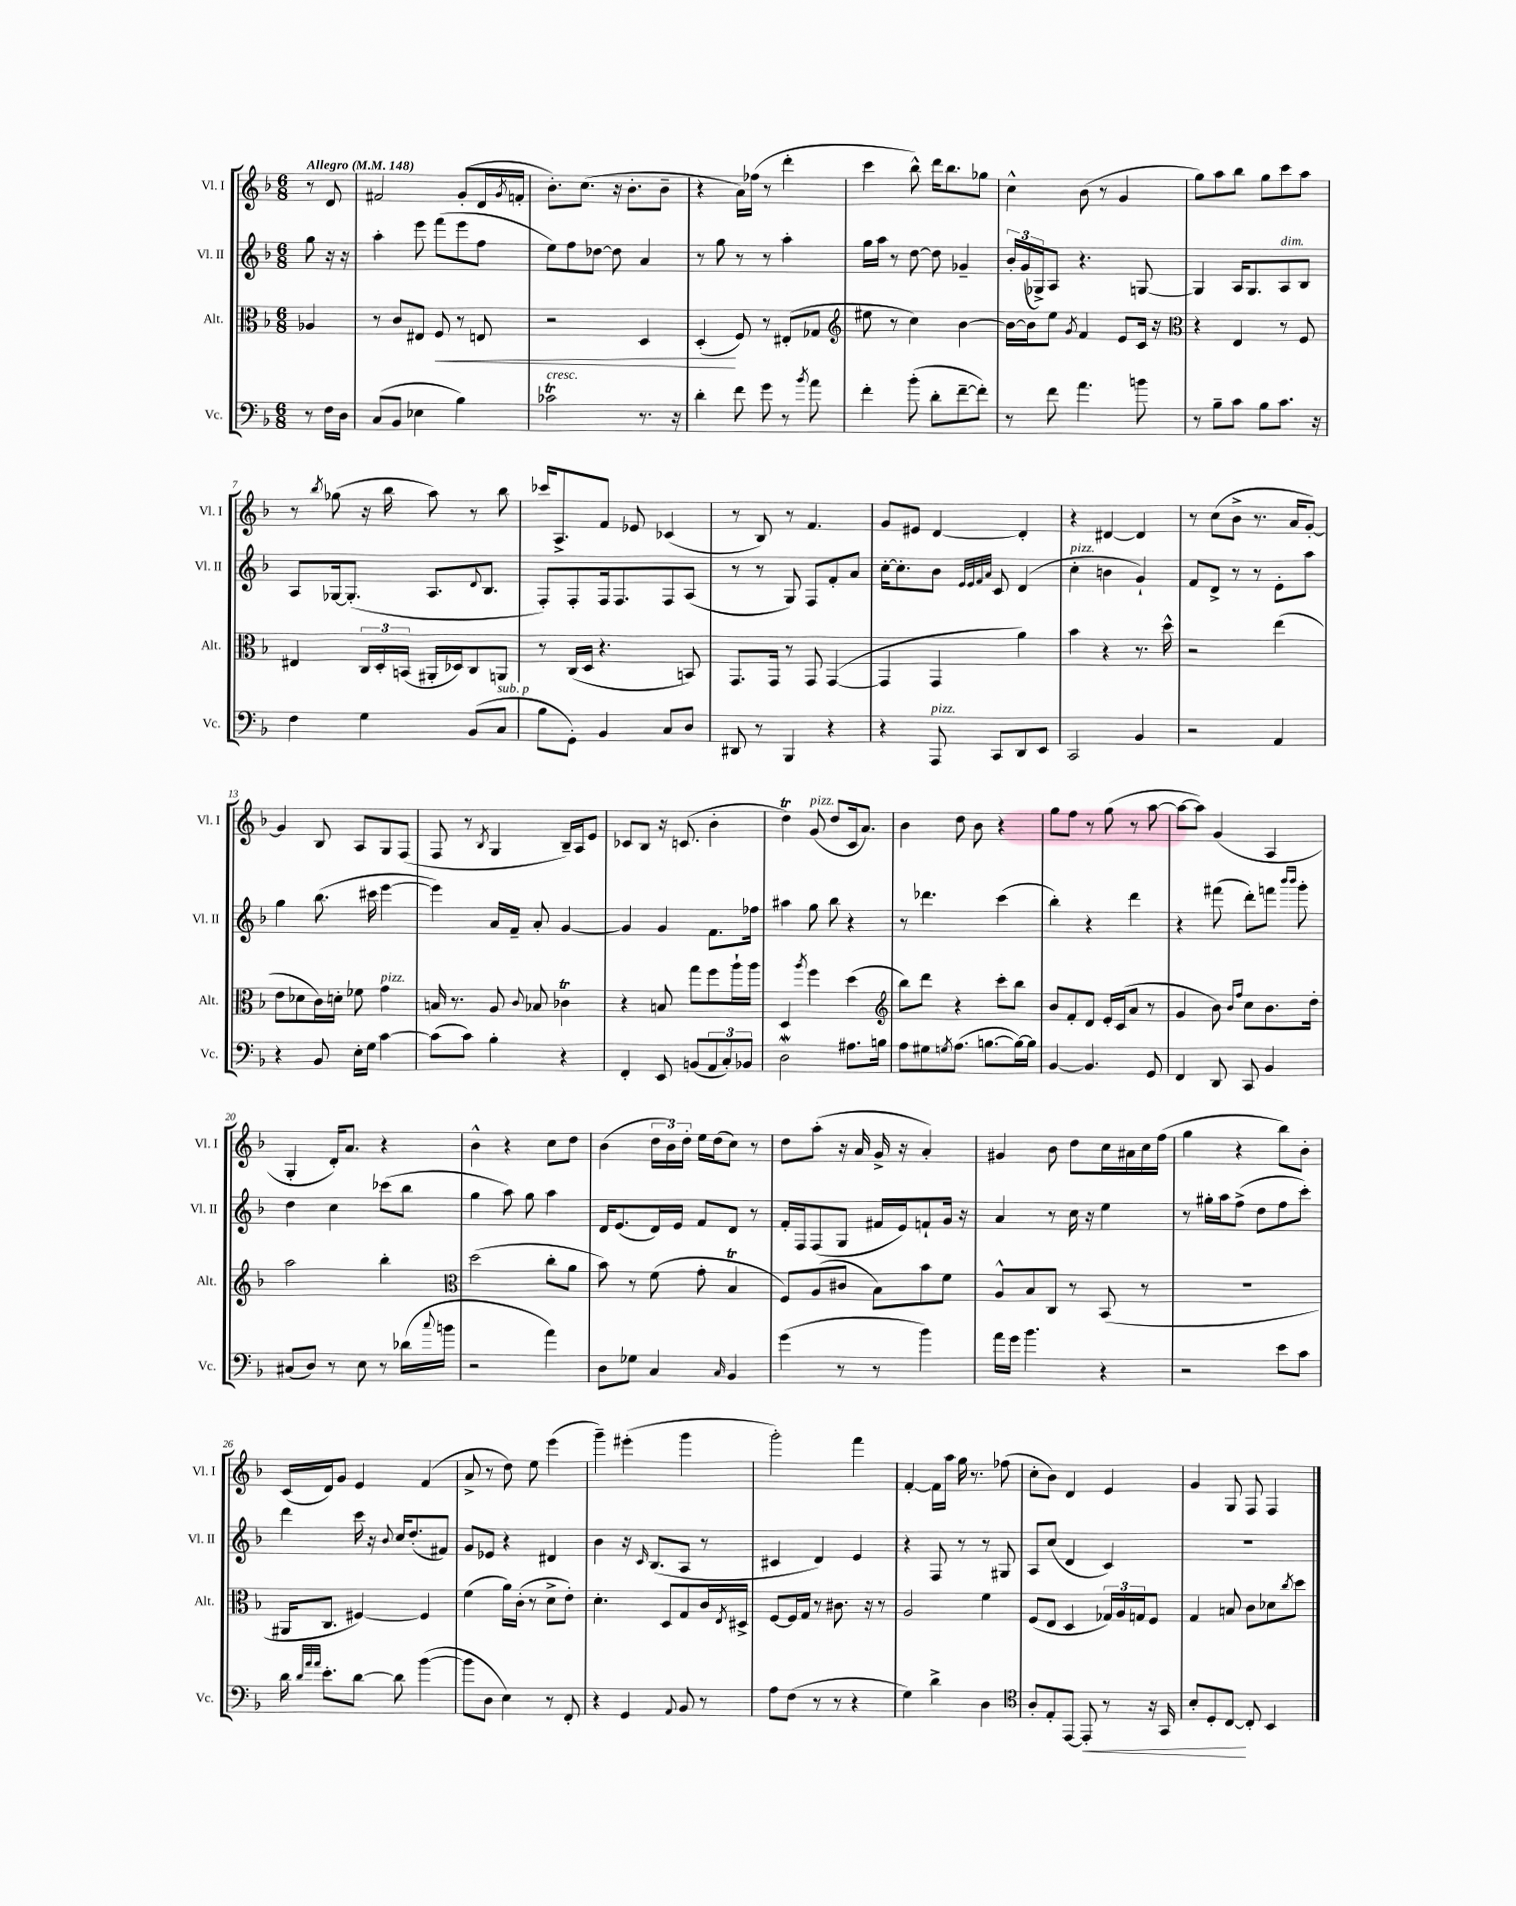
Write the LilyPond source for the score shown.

<<
\new StaffGroup <<
\new Staff = "s0" \with { instrumentName = "Vl. I" shortInstrumentName = "Vl. I" } {
    \clef treble \key f \major \numericTimeSignature \time 6/8 \partial 4 \tempo "Allegro" 4 = 148
    r8 d'8 |
    fis'2 g'8-.( d'16 \acciaccatura { g'8 } f'16-. |
    bes'8.-.) c''8.( r16 bes'8.-. bes'8-- |
    r4 a'16) fes''16( r8 d'''4-. |
    c'''4 bes''8-^) d'''16 bes''8. ges''8 |
    c''4-^ bes'8( r8 g'4 |
    g''8) a''8 bes''8 g''8 c'''8 a''8 |
    r8 \acciaccatura { bes''8 } ges''8( r16 bes''16 a''8) r8 bes''8 |
    ces'''16 a8.-> f'8 ees'8 ces'4( |
    r8 bes8) r8 f'4. |
    g'8 eis'8 d'4~ d'4-. |
    r4 dis'4~ dis'4 |
    r8 c''8( bes'8-> r8. a'16 g'8~-.) |
    g'4 bes8 a8 g8 f8( |
    f8 r8 \acciaccatura { bes8 } g4 bes16--) a16 e'8 |
    ces'8 bes8 r16 c'8.( bes'4-. |
    d''4\trill) g'8^\markup { \italic "pizz." }( d''8 c'16 a'8.) |
    bes'4 d''8 bes'8 r4 |
    g''8 f''8 r8 g''8( r8 a''8~ |
    a''8~ a''8) g'4( a4 |
    g4-. d'16-.) a'8. r4 |
    bes'4-^ r4 c''8 d''8 |
    bes'4( \tuplet 3/2 { d''16 bes'16) d''16-. } e''16 d''16( c''8) r8 |
    d''8 a''8-.( r16 a'16 g'16-> r16 a'4-.) |
    gis'4 bes'8 d''8 c''16 ais'16 c''16 f''16( |
    g''4 r4 bes''8) bes'8-. |
    c'16( d'16) g'8 e'4 f'4( |
    a'8-> r8 d''8) e''8 e'''4( |
    g'''4--) eis'''4-.( g'''4 |
    g'''2-.) f'''4 |
    f'4~-. f'16 a''16 g''16 r8. fes''8( |
    c''8-. bes'8) d'4 e'4 |
    g'4 g8 f8 f4 \bar "|." |
}
\new Staff = "s1" \with { instrumentName = "Vl. II" shortInstrumentName = "Vl. II" } {
    \clef treble \key f \major \numericTimeSignature \time 6/8 \partial 4
    g''8 r16 r16 |
    a''4-. e'''8 f'''8( e'''8 f''8 |
    e''8) f''8 des''8~ des''8 a'4 |
    r8 g''8 r8 r8 a''4-. |
    g''16 a''16 r8 d''8~ d''8 ges'4-- |
    \tuplet 3/2 { bes'16-. g'16( ges16->) } a8 r4. g8~ |
    g4 a16 g8. a8^\markup { \italic "dim." } bes8 |
    a8 ges16~ ges8.-.( a8. \appoggiatura { d'8 } bes8. |
    f8-.) f8-. f16 f8. f8 a8( |
    r8 r8 g8) f8 f'8-. a'8 |
    c''16~-. c''8.-. bes'8 \grace { e'32 e'32 f'32 a'32 } c'8 d'4( |
    c''4-.^\markup { \italic "pizz." } b'4 g'4-!) |
    f'8 d'8-> r8 r8 e'8-. a''8 |
    g''4 bes''8.( cis'''16 e'''4~ |
    e'''4) a'16 f'16-- a'8-. g'4~ |
    g'4 g'4 f'8. fes''16 |
    ais''4 g''8 bes''8 r4 |
    r8 des'''4. c'''4( |
    bes''4-.) r4 d'''4 |
    r4 fis'''8( d'''8-.) f'''8 \grace { bes'''16 bes'''16 } g'''8-. |
    d''4 c''4 ces'''8( bes''8 |
    g''4 a''8) g''8 a''4 |
    d'16 e'8.( d'16) e'16 f'8 d'8 r8 |
    f'16-. f16 f8( g8 fis'16 e'16) f'8-! g'16 r16 |
    a'4 r8 c''16 r16 e''4 |
    r8 gis''16-. a''16 f''8->( d''8 f''8 c'''8-.) |
    d'''4 c'''16 r16 \appoggiatura { bes'8 } c''16 d''8.-.( fis'8) |
    g'8 ees'8 r4 dis'4 |
    bes'4 r16 \grace { c'16 } bes8.( a8 r8 |
    cis'4 d'4) e'4 |
    r4 f8 r8 r8 gis8 |
    a8 c''8( d'4 c'4) |
    R2. \bar "|." |
}
\new Staff = "s2" \with { instrumentName = "Alt." shortInstrumentName = "Alt." } {
    \clef alto \key f \major \numericTimeSignature \time 6/8 \partial 4
    aes4 |
    r8 c'8 eis8 f8\< r8 e8 |
    r2 d4 |
    d4-.\!( f8) r8 eis8-.( ges8 |
    \clef treble eis''8 r8 c''4) bes'4~ |
    bes'16~ bes'16 e''8 \acciaccatura { g'8 } f'4 e'8 c'16 r16 |
    \clef alto r4 e4 r8 f8 |
    eis4 \tuplet 3/2 { c16 d16-. b,16( } ais,16-. des16) c8 a,8 |
    r8 c16( d16 r4. b,8) |
    g,8. g,16 r8 g,8 g,4~( |
    g,4 g,4 a'4) |
    bes'4 r4 r8. d''16-^ |
    r2 e''4( |
    e'8 des'8 c'16) d'16-. fes'8 g'4^\markup { \italic "pizz." } |
    b16 r8. a8 \appoggiatura { c'8 } bes8 ces'4\trill |
    r4 b8 g''8 f''8 a''16-! a''16 |
    d4 \acciaccatura { a''8 } f''4 d''4( |
    \clef treble bes''8) d'''8 r4 c'''8-. bes''8 |
    bes'8 f'8-. d'8 e'16-. c'16( a'8 r8 |
    g'4 bes'8) \grace { bes'16 f''16 } c''8 bes'8. d''16-. |
    a''2 bes''4-. |
    \clef alto d''2( c''8-. a'8 |
    bes'8) r8 f'8( g'8-. bes4\trill |
    f8) a8( cis'8 bes8) bes'8 f'8 |
    a8-^ bes8 c8 r8 bes,8( r8 |
    R2. |
    ais,16 c8. fis4~) fis4 |
    f'4( a'16) c'16-.( r8 d'8-> e'8-.) |
    d'4.-. d8 g8 c'16 \acciaccatura { e8 } dis16-> |
    f8~ f16 g16 r8 cis'8. r16 r8 |
    a2 f'4 |
    f8( e8 d4 \tuplet 3/2 { ges16) a16 g16 } f8 |
    g4 b8 c'8 des'8 \acciaccatura { c''8 } d''8 \bar "|." |
}
\new Staff = "s3" \with { instrumentName = "Vc." shortInstrumentName = "Vc." } {
    \clef bass \key f \major \numericTimeSignature \time 6/8 \partial 4
    r8 f16 d16 |
    c8( bes,8 ees4 bes4) |
    ces'2\trill^\markup { \italic "cresc." } r8. r16 |
    d'4-. f'8 g'8 r8 \acciaccatura { bes'8 } a'8 |
    f'4-. bes'8-.( d'8-. f'8~-- f'8-.) |
    r8 f'8 a'4. b'8 |
    r8 bes8-- c'8 bes8 c'8. r16 |
    f4 g4 bes,8( c8^\markup { \italic "sub. p" } |
    bes8 g,8-.) bes,4 c8 d8 |
    dis,8 r8 bes,,4 r4 |
    r4 a,,8^\markup { \italic "pizz." } c,8 d,8 e,8 |
    c,2 bes,4 |
    r2 a,4 |
    r4 bes,8 e16-. g16 c'4~ |
    c'8( c'8) bes4-. r4 |
    f,4-. e,8 b,8( \tuplet 3/2 { a,8 c8-.) bes,8 } |
    d2\mordent ais8. b16 |
    a8 gis8 \acciaccatura { g8 } a8.( b8.~ b16~) b16 |
    bes,4~ bes,4. g,8 |
    f,4 d,8 c,8 bes,4 |
    cis8( d8) r8 e8 r8 des'16( \appoggiatura { c''8 } b'16 |
    r2 a'4) |
    d8 ges8 c4 \grace { c16 } bes,4 |
    g'4( r8 r8 bes'4) |
    a'16 g'16 bes'4. r4 |
    r2 e'8 c'8 |
    d'16 \grace { d'32 a'32 a'32 } e'8.-. d'8~ d'8 bes'4~( |
    bes'8 d8 e4) r8 f,8-. |
    r4 g,4 \appoggiatura { a,8 } bes,8 r8 |
    a8 f8( r8 r8 r4 |
    g4) d'4-> d4 |
    \clef tenor a8-. e8-. e,8~ e,8-.\< r8 r16 g,16 |
    bes8-. d8-. c8~\! c8-. bes,4 \bar "|." |
}
>>
>>
